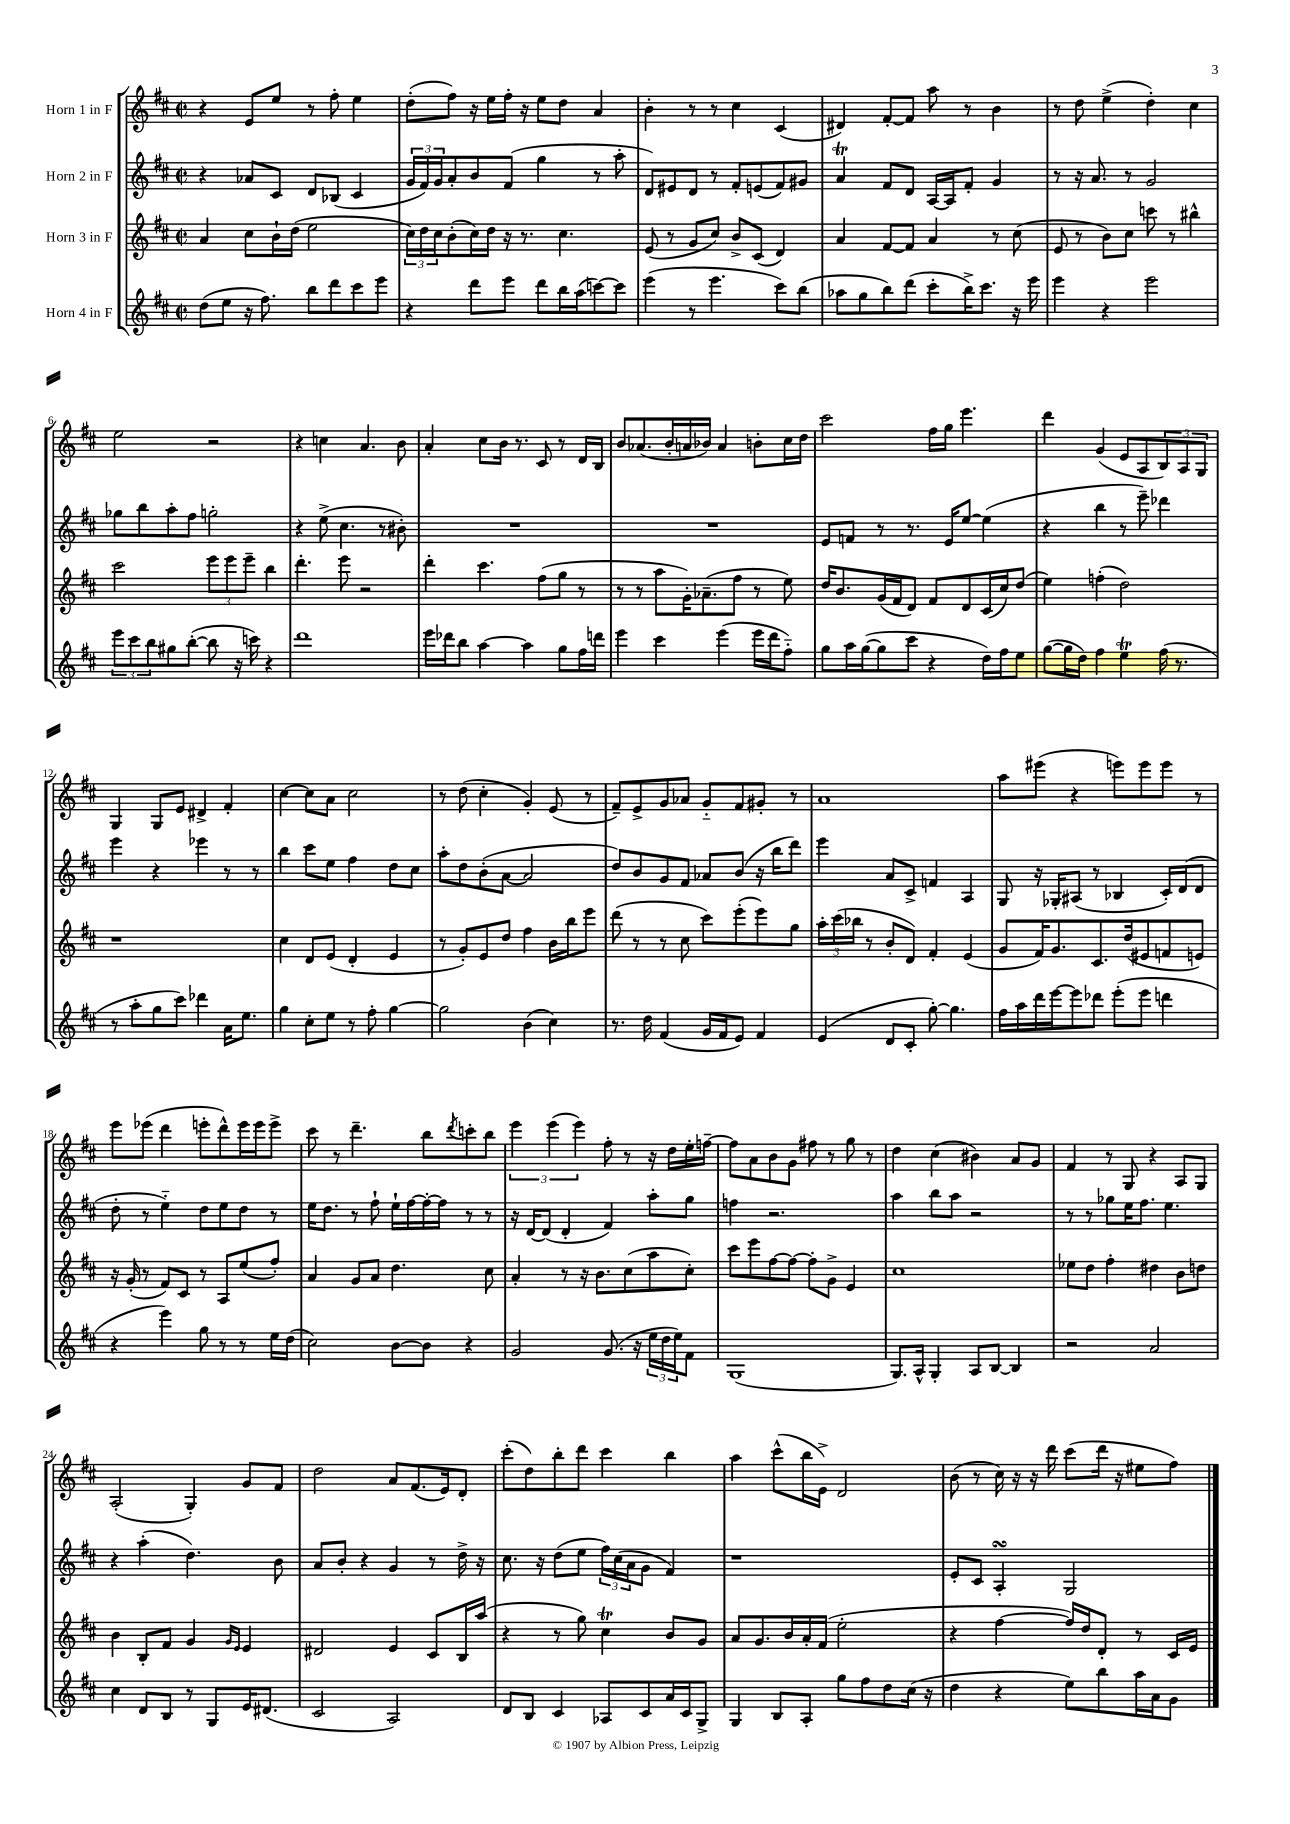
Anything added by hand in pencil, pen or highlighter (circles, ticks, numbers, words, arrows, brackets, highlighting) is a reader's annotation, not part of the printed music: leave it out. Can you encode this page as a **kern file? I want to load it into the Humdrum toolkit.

**kern	**kern	**kern	**kern
*part4	*part3	*part2	*part1
*staff4	*staff3	*staff2	*staff1
*I"Horn 4 in F	*I"Horn 3 in F	*I"Horn 2 in F	*I"Horn 1 in F
*clefG2	*clefG2	*clefG2	*clefG2
*k[f#c#]	*k[f#c#]	*k[f#c#]	*k[f#c#]
*M2/2	*M2/2	*M2/2	*M2/2
*met(c|)	*met(c|)	*met(c|)	*met(c|)
=1	=1	=1	=1
(8dd\L	4a/	4r	4r
8ee\J	.	.	.
16r	8cc#\L	8a-X/L	8e/L
8.ff#\)	.	.	.
.	16b`\L	8c#/J	8ee/J
.	(16dd\JJ	.	.
8bb\L	2ee\	8d/L	8r
8ddd\	.	(8B-X/J	8ff#'\
8ccc#\	.	4c#/	4ee\
8eee\J	.	.	.
=2	=2	=2	=2
4r	24cc#\LL)	24g/LL	(8dd'\L
.	24dd\	24f#/)	.
.	24cc#\J	24g/J	.
.	(8b'\	8a'/	8ff#\J)
8ddd\L	16cc#\L)	8b/	16r
.	16dd\JJ	.	16ee\LL
8eee\J	16r	(8f#/J	16ff#'\JJ
.	8.r	.	16r
8ddd\L	.	4gg\	8ee\L
16bb\L	4.cc#\	.	8dd\J
(16aa\J	.	.	.
[8cccn\)	.	8r	4a/
8ccc\J]	.	8aa'\	.
=3	=3	=3	=3
(4eee\	(8e/	8d/L)	4b'\
.	8r	8e#X/	.
8r	8g/L	8d/J	8r
4.eee\	8cc#/J)	8r	8r
.	8b^/L	8f#'/L	4cc#\
.	(8c#/J	(8en/	.
8ccc#\L)	4d/)	8f#/)	(4c#/
(8bb\J	.	8g#X/J	.
=4	=4	=4	=4
8aa-X\L	4a/	4aT/	4d#X/)
8gg\	.	.	.
8bb\)	[8f#/L	8f#/L	[8f#'/L
(8ddd\J	8f#/J]	8d/J	8f#/J]
8ccc#'\L	4a/	[16A/LL	8aa\
.	.	16A/J]	.
16bb^\K)	.	8f#'/J	8r
8.ccc#\J	.	.	.
.	8r	4g/	4b\
16r	(8cc#\	.	.
16eee\	.	.	.
=5	=5	=5	=5
4eee\	8e/	8r	8r
.	8r	16r	8dd\
.	.	8.a/	.
4r	8b\L)	.	(4ee^\
.	8cc#\J	8r	.
2eee\	8cccn\	2g/	4dd'\)
.	8r	.	.
.	4bb#X^^\	.	4cc#\
!!LO:LB:g=z
=6	=6	=6	=6
12eee\L	2ccc#\	8gg-X\L	2ee\
12ccc#\	.	.	.
.	.	8bb\	.
12bb\	.	.	.
8gg#X\	.	8aa'\	.
([8bb'\J	.	8ff#\J	.
8bb\]	12eee\L	2ggn'\	2r
.	12eee\	.	.
16r	.	.	.
.	12eee~\J	.	.
16cccn\)	.	.	.
4r	4bb\	.	.
=7	=7	=7	=7
1ddd	4.ddd'\	4r	4r
.	.	(8ee^\	4ccn\
.	8eee\	4.cc#\	.
.	2r	.	4.a/
.	.	8r	.
.	.	8b#X'\)	8b\
=8	=8	=8	=8
16eee\LL	4ddd'\	1r	4a'/
16ddd-X\J	.	.	.
8bb\J	.	.	.
[4aa\	4.ccc#\	.	8cc#\L
.	.	.	16b\Jk
.	.	.	8.r
4aa\]	.	.	.
.	(8ff#\L	.	8c#/
8gg\L	8gg\J	.	8r
16ff#\L	8r	.	16d/LL
16dddn\JJ	.	.	16B/JJ
=9	=9	=9	=9
4eee\	8r	1r	8b/L
.	8r	.	(8.a-X/
4ccc#\	8aa\L	.	.
.	.	.	16b'/L
.	16g'\K)	.	16an/
.	(8.a-X~\	.	16b-X/JJ)
(4eee\	.	.	4a/
.	8ff#\J	.	.
16eee\LL	8r	.	8bn'\L
16ddd\J	.	.	.
8ff#\J)	8ee\)	.	16cc#\L
.	.	.	16dd\JJ
=10	=10	=10	=10
8gg\L	16dd/KL	8e/L	2ccc#\
.	8.b/	.	.
16aa\L	.	8fn/J	.
([16gg\J	.	.	.
8gg\]	(16g/L	8r	.
.	16f#/J	.	.
8ccc#\J	8d/J)	8.r	.
4r	8f#/L	.	16ff#\LL
.	.	16e/KL	16gg\JJ
.	8d/	[8ee/J	4.eee\
16dd\LL)	(16c#/L	(4ee\]	.
16ff#\J	16cc#/J)	.	.
8ee\J	(8dd/J	.	.
=11	=11	=11	=11
([8gg\L	4ee\)	4r	4ddd\
16gg\L]	.	.	.
16dd\JJ)	.	.	.
4ff#\	(4ffn'\	4bb\	(4g/
4eeT\	2dd\)	8r	8e/L
.	.	8eee~\)	8A/
(16ff#\	.	4ddd-X\	12B/)
8.r	.	.	.
.	.	.	12A/
.	.	.	12G/J
!!LO:LB:g=z
=12	=12	=12	=12
8r	1r	4eee\	4G/
8aa'\L	.	.	.
8gg\	.	4r	8G/L
8ccc#\J)	.	.	8e/J
4ddd-X\	.	4eee-X\	4d#X^/
16a\KL	.	8r	4f#'/
8.ee\J	.	.	.
.	.	8r	.
=13	=13	=13	=13
4gg\	4cc#\	4bb\	[4cc#\
8cc#'\L	8d/L	8ccc#\L	8cc#\L]
8ee\J	(8e/J	8ee\J	8a\J
8r	4d'/	4ff#\	2cc#\
8ff#'\	.	.	.
[4gg\	4e/	8dd\L	.
.	.	8cc#\J	.
=14	=14	=14	=14
2gg\]	8r	8aa'\L	8r
.	8g'/L)	8dd\	(8dd\
.	8e/	(8b'\	4cc#'\
.	8dd/J	[8a\J	.
(4b\	4ff#\	2a/]	4g'/)
4cc#\)	16b\LL	.	(8e/
.	16bb\J	.	.
.	8eee\J	.	8r
=15	=15	=15	=15
8.r	(8ddd\	8dd/L)	8f#~/L)
.	8r	8b/	8e^/
16dd\	.	.	.
(4f#/	8r	8g/	8g/
.	8cc#\	8f#/J	8a-X/J
16g/LL	8ccc#\L)	8a-X/L	8g/L
16f#/J	.	.	.
8e/J)	(8eee'\	(8b/J	8f#/
4f#/	8eee\)	16r	8g#X'/J
.	.	16bb\KL	.
.	8gg\J	8ddd\J)	8r
=16	=16	=16	=16
(4e/	24aa'\LL	4eee\	1a
.	(24ccc#\	.	.
.	24bb-X\JJ	.	.
.	8r	.	.
8d/L	8b'/L	8a/L	.
8c#'/J	8d/J)	8c#^/J	.
[8gg'\)	4f#'/	4fn/	.
4.gg\]	.	.	.
.	(4e/	4A/	.
=17	=17	=17	=17
16ff#\LL	8g/L	8G/	8aa\L
16aa\	.	.	.
16ddd\	16f#/K)	16r	(8eee#X\J
[16eee\J	8.g/	16G-X'/KL	.
8eee\]	.	(8A#X/J	4r
8ddd-X\J	8.c#/	8r	.
(8eee'\L	.	4B-X/	8eeen\L)
.	(16dd/k	.	.
8eee\J	8e#X/	.	8eee\
4dddn\	8fn/	16c#'/LL)	8eee\J
.	.	(16d/J	.
.	8en/J)	8d/J	8r
!!LO:LB:g=z
=18	=18	=18	=18
4r	16r	8dd'\	8eee\L
.	(16g'/	.	.
.	8r	8r	(8eee-X\J
4eee\)	8f#/L)	4ee\)	4ddd\
.	8c#/J	.	.
8gg\	8r	8dd\L	8eeen'\L
8r	8A/L	8ee\	8ddd^^\)
8r	(8ee/	8dd\J	16eee\L
.	.	.	16eee\J
16ee\LL	8ff#'/J)	8r	8eee^\J
(16dd\JJ	.	.	.
=19	=19	=19	=19
2cc#\)	4a/	16ee\KL	8ccc#\
.	.	8.dd\J	.
.	.	.	8r
.	8g/L	8r	4.ddd~\
.	8a/J	8ff#`\	.
[8b\L	4.dd\	16ee`\LL	.
.	.	[16ff#\	.
8b\J]	.	16ff#'\_	8bb\L
.	.	16ff#\JJ]	.
.	.	.	8qddd/
4r	.	8r	8cccn'\
.	8cc#\	8r	8bb\J
=20	=20	=20	=20
2g/	4a'/	16r	6eee\
.	.	[16d/KL	.
.	.	(8d/J]	.
.	.	.	(6eee\
.	8r	4d'/	.
.	.	.	6eee\)
.	16r	.	.
.	8.b\L	.	.
(8.g/	.	4f#/)	8ff#'\
.	(8cc#\	.	8r
16r	.	.	.
24ee\LL	8aa\	8aa'\L	16r
24dd\	.	.	.
.	.	.	16dd\LL
24ee\J)	.	.	.
8f#\J	8cc#'\J)	8gg\J	16ee'\
.	.	.	[16ffn~\JJ
=21	=21	=21	=21
(1G	8ccc#\L	4ffn\	8ff\L]
.	8eee\	.	8a\
.	[8ff#\	2.r	8b\
.	8ff#\J_	.	8g\J
.	8ff#'\L]	.	8ff#X\
.	8g^\J	.	8r
.	4e/	.	8gg\
.	.	.	8r
=22	=22	=22	=22
8.G/L)	1cc#	4aa\	4dd\
16A^^/Jk	.	.	.
4G'/	.	8bb\L	(4cc#\
.	.	8aa\J	.
8A/L	.	2r	4b#X\)
[8B/J	.	.	.
4B/]	.	.	8a/L
.	.	.	8g/J
=23	=23	=23	=23
2r	8ee-X\L	8r	4f#/
.	8dd\J	8r	.
.	4ff#'\	8gg-X\L	8r
.	.	16ee\K	8G/
.	.	8.ff#\J	.
2a/	4dd#X\	.	4r
.	.	4.ee\	.
.	8b\L	.	8A/L
.	8ddn\J	.	8G/J
!!LO:LB:g=z
=24	=24	=24	=24
4cc#\	4b\	4r	(2A'/
8d/L	8B'/L	(4aa'\	.
8B/J	8f#/J	.	.
8r	4g/	4.dd\)	4G'/)
8G/L	.	.	.
.	16qqg/LL	.	.
.	16qqe/JJ	.	.
16e/K	4e/	.	8g/L
(8.d#X/J	.	.	.
.	.	8b\	8f#/J
=25	=25	=25	=25
2c#/	2d#X/	8a/L	2dd\
.	.	8b'/J	.
.	.	4r	.
2A/)	4e/	4g/	8a/L
.	.	.	(8.f#/
.	8c#/L	8r	.
.	.	.	16e/k)
.	16B/L	16dd^\	8d'/J
.	(16aa/JJ	16r	.
=26	=26	=26	=26
8d/L	4r	8.cc#\	(8ccc#'\L
8B/J	.	.	8dd\)
.	.	16r	.
4c#/	8r	(8dd\L	8bb'\
.	8gg\)	8ee\J	8ddd\J
8A-X/L	4cc#t\	24ff#\LL)	4ccc#\
.	.	(24cc#\	.
.	.	24a\J	.
8c#/	.	8g\J	.
16a/L	8b/L	4f#/)	4bb\
16c#/J	.	.	.
8G^/J	8g/J	.	.
=27	=27	=27	=27
4G/	8a/L	1r	4aa\
.	8.g/	.	.
8B/L	.	.	(8ccc#^^\L
.	16b/L	.	.
8A'/J	16a'/	.	16bb\L
.	(16f#/JJ	.	16e^\JJ)
8gg\L	2ee'\	.	2d/
8ff#\	.	.	.
8dd\	.	.	.
(16cc#\Jk	.	.	.
16r	.	.	.
=28	=28	=28	=28
4dd\	4r	8e'/L	(8b\
.	.	8c#/J	8r
4r	[4ff#\	4AsSSS'/	16cc#\)
.	.	.	16r
.	.	.	16r
.	.	.	16ddd\
8ee\L)	16ff#/LL])	2G/	(8ccc#\L
.	16dd/J	.	.
8bb\	8d'/J	.	16ddd\Jk
.	.	.	16r
16aa\L	8r	.	8ee#X\L
16a\J	.	.	.
8g\J	16c#/LL	.	8ff#\J)
.	16e/JJ	.	.
==	==	==	==
*-	*-	*-	*-
